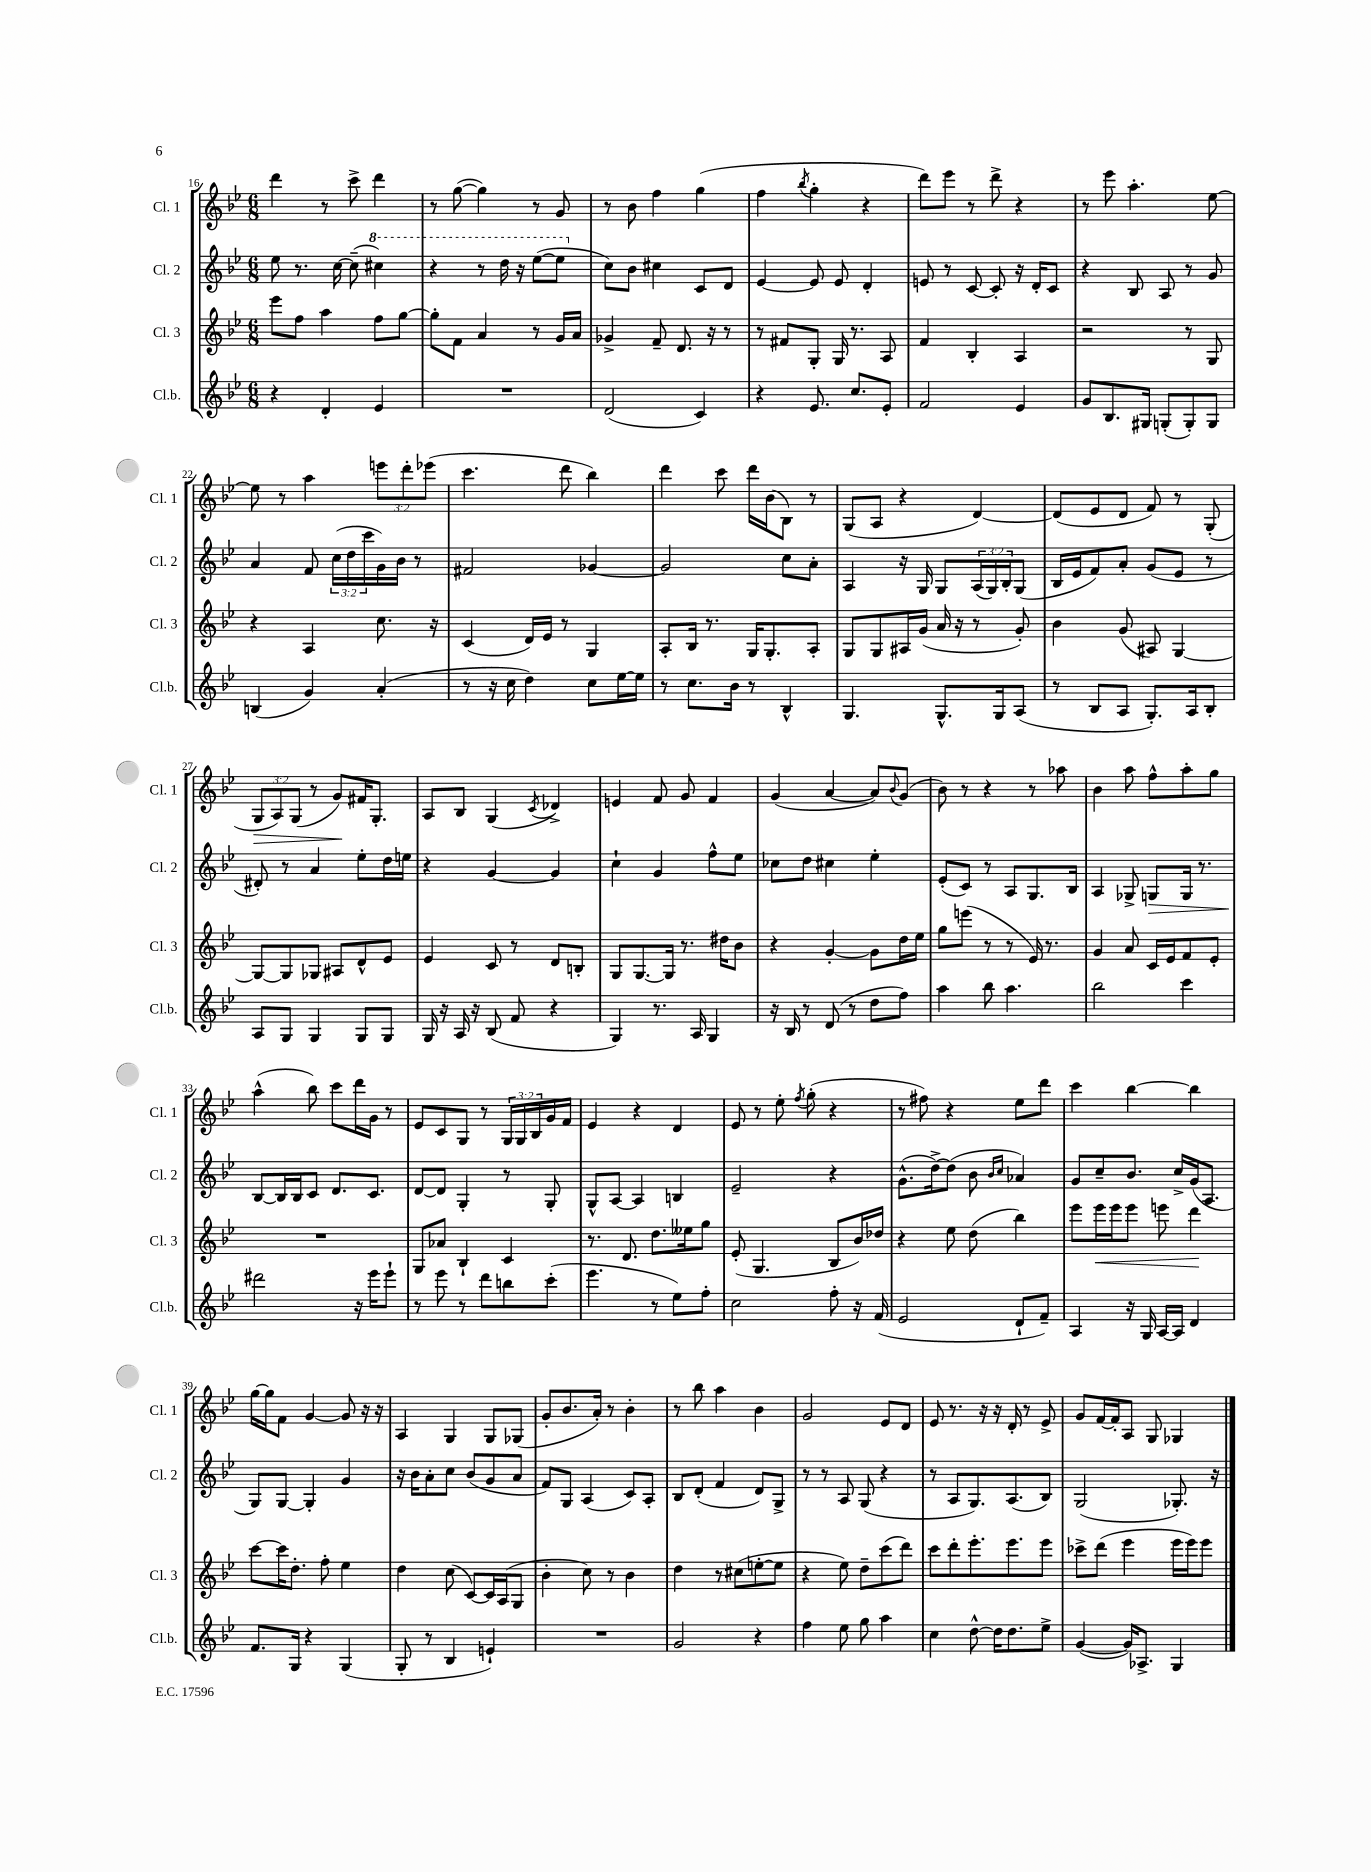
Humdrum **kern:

**kern	**kern	**kern	**kern
*staff4	*staff3	*staff2	*staff1
*clefG2	*clefG2	*clefG2	*clefG2
*k[b-e-]	*k[b-e-]	*k[b-e-]	*k[b-e-]
*M6/8	*M6/8	*M6/8	*M6/8
4r	8eee-	8ee-	4ddd
.	8ff	8.r	.
4d'	4aa	.	8r
.	.	[16cc	.
.	.	(8cc~]	8ccc^
4e-	8ff	4ccc#)	4ddd
.	[8gg	.	.
=	=	=	=
2.r	8gg']	4r	8r
.	8f	.	([8gg
.	4a	8r	4gg])
.	.	16ddd	.
.	.	16r	.
.	8r	([8eee-	8r
.	16g	8eee-]	8g
.	16a	.	.
=	=	=	=
(2d	4g-^	8cc)	8r
.	.	8b-	8b-
.	8f~	4cc#	4ff
.	8.d	.	.
4c)	.	8c	(4gg
.	16r	.	.
.	8r	8d	.
=	=	=	=
4r	8r	[4e-	4ff
.	8f#	.	.
.	.	.	8qbb-
8.e-	8G'	8e-]	4gg'
.	16G	8e-	.
8.cc	8.r	.	.
.	.	4d'	4r
8e-'	8A	.	.
=	=	=	=
2f	4f	8e	8ddd)
.	.	8r	8eee-
.	4B-'	[8c	8r
.	.	8c']	8ddd^
4e-	4A	16r	4r
.	.	16d'	.
.	.	8c	.
=	=	=	=
8g	2r	4r	8r
8.B-	.	.	8eee-
.	.	8B-	4.aa'
16G#	.	.	.
(8G'	.	8A	.
8G')	8r	8r	.
8G	8G	8g	[8ee-
=	=	=	=
(4B	4r	4a	8ee-]
.	.	.	8r
4g)	4A	8f	4aa
.	.	(24cc	.
.	.	24dd	.
.	.	24ccc	.
(4a'	8.cc	16g)	12eee
.	.	16b-	.
.	.	.	12ddd'
.	.	8r	.
.	.	.	(12eee-
.	16r	.	.
=	=	=	=
8r	(4c	2f#	4.ccc
16r	.	.	.
16cc	.	.	.
4dd)	16d)	.	.
.	16e-	.	.
.	8r	.	8ddd
8cc	4G	[4g-	4bb-)
[16ee-	.	.	.
16ee-]	.	.	.
=	=	=	=
8r	8A'	2g-]	4ddd
8.cc	16B-	.	.
.	8.r	.	.
.	.	.	8ccc
16b-	.	.	.
8r	16G	.	16ddd
.	8.G'	.	(16b-
4B-^^	.	8cc	8B-)
.	8A'	8a'	8r
=	=	=	=
4.G	8G	4A	(8G
.	8G	.	8A
.	16A#	16r	4r
.	(16g	16G	.
8.G^^	16a	8G	.
.	16r	.	.
.	8r	(24A	[4d)
.	.	24G)	.
16G	.	.	.
.	.	24B-'	.
(8A	8g')	(8G	.
=	=	=	=
8r	4b-	16B-	(8d]
.	.	16e-	.
8B-	.	8f)	8e-
8A	(8g	8a'	8d
8.G')	8A#)	(8g	8f)
.	[4G	8e-	8r
16A	.	.	.
8B-'	.	8r	(8G'
=	=	=	=
8A	8G_	8d#')	12G
.	.	.	12A)
8G	8G]	8r	.
.	.	.	(12G
4G	8G-	4a	8r
.	8A#	.	8g)
8G	8d^^	8ee-'	16f#
.	.	.	8.G'
8G	8e-	16dd	.
.	.	16ee	.
=	=	=	=
16G	4e-	4r	8A
16r	.	.	.
16A	.	.	8B-
16r	.	.	.
(8B-	8c	[4g	(4G
8f	8r	.	.
.	.	.	8qc
4r	8d	4g]	4d-^)
.	8B'	.	.
=	=	=	=
4G)	8G	4cc`	4e
.	[8.G	.	.
8.r	.	4g	8f
.	16G]	.	.
.	8.r	.	8g
16A	.	.	.
4G	.	8ff^^	4f
.	16dd#	.	.
.	8b-	8ee-	.
=	=	=	=
16r	4r	8cc-	(4g
16B-	.	.	.
8r	.	8dd	.
(8d	[4g'	4cc#	[4a
8r	.	.	.
8dd	8g]	4ee-'	8a])
.	.	.	8qqb-
8ff)	16dd	.	(8g
.	16ee-	.	.
=	=	=	=
4aa	8gg	(8e-'	8b-)
.	(8eee	8c)	8r
8bb-	8r	8r	4r
4.aa	8r	8A	.
.	16e-)	8.G	8r
.	8.r	.	.
.	.	.	8aa-
.	.	16B-	.
=	=	=	=
2bb-	4g	4A	4b-
.	8a	8G-^	8aa
.	16c	8G	8ff^^
.	16e-	.	.
4ccc	8f	16G	8aa'
.	.	8.r	.
.	8e-'	.	8gg
=	=	=	=
2ddd#	2.r	[8B-	(4aa^^
.	.	16B-]	.
.	.	16B-	.
.	.	8c	8bb-)
.	.	8.d	8ccc
16r	.	.	16ddd
16eee-	.	8.c	16g
8eee-`	.	.	8r
=	=	=	=
8r	8G	[8d	8e-
8eee-	8a-	8d]	8c
8r	4B-`	4G'	8G
8ddd	.	.	8r
8bb	4c	8r	24G
.	.	.	24G
.	.	.	24B-
(8ccc'	.	8G'	16g
.	.	.	16f
=	=	=	=
4.eee-	8.r	8G^^	4e-
.	.	[8A	.
.	8.d	.	.
.	.	4A]	4r
8r	8.dd	.	.
8ee-)	.	4B	4d
.	16ee--	.	.
8ff'	8gg	.	.
=	=	=	=
2cc	(8e-'	2e-~	8e-
.	4.G	.	8r
.	.	.	8ee-'
.	.	.	8qff
.	.	.	(8gg'
8ff'	8B-	4r	4r
16r	16b-)	.	.
(16f	16dd-	.	.
=	=	=	=
2e-	4r	(8.g^^	8r
.	.	.	8ff#)
.	.	[16dd^)	.
.	8ee-	(8dd]	4r
.	(8dd	8b-	.
.	.	16qqb-	.
.	.	16qqcc	.
8d`	4bb-)	4a-)	8ee-
8f~)	.	.	8ddd
=	=	=	=
4A	8eee-	8g	4ccc
.	16eee-	8cc~	.
.	16eee-	.	.
16r	8eee-	8.b-	[4bb-
16G	.	.	.
[16A	8eee	.	.
16A]	.	16cc^	.
4d	4ddd	(16g	4bb-]
.	.	8.A	.
=	=	=	=
8.f	[8ccc	8G)	[16gg
.	.	.	16gg]
.	16ccc]	[8G	8f
16G	8.dd'	.	.
4r	.	4G']	[4g
.	8ff'	.	.
(4G	4ee-	4g	8g]
.	.	.	16r
.	.	.	16r
=	=	=	=
8G'	4dd	16r	4A
.	.	16b-	.
8r	.	8a'	.
4B-	(8cc	8cc	4G
.	[8c)	(8b-	.
4e`)	16c]	8g	8G
.	(16A	.	.
.	8G	8a	(8G-
=	=	=	=
2.r	4b-'	8f)	8g'
.	.	8G	8.b-
.	8cc)	(4A	.
.	.	.	16a')
.	8r	.	8r
.	4b-	8c)	4b-'
.	.	8A'	.
=	=	=	=
2g	4dd	8B-	8r
.	.	(8d'	8bb-
.	8r	4f	4aa
.	(8cc#	.	.
4r	[8ee'	8d)	4b-
.	8ee]	8G^	.
=	=	=	=
4ff	4r	8r	2g
.	.	8r	.
8ee-	8ee-)	8A	.
8gg	8dd~	(8G	.
4aa	(8ccc	4r	8e-
.	8ddd)	.	8d
=	=	=	=
4cc	8ccc	8r	8e-
.	8ddd'	8A	8.r
[8dd^^	8.eee-'	8.G)	.
.	.	.	16r
16dd]	.	.	16r
8.dd	8.eee-	(8.A	16d'
.	.	.	8r
8ee-^	8eee-	8B-)	8e-^
=	=	=	=
([4g	8ccc-^	(2G	8g
.	(8ddd	.	[16f
.	.	.	16f']
16g])	4eee-	.	8A
8.A-^	.	.	.
.	.	.	8G
4G	16eee-	8.G-')	4G-
.	16eee-)	.	.
.	8eee-	.	.
.	.	16r	.
==	==	==	==
*-	*-	*-	*-
